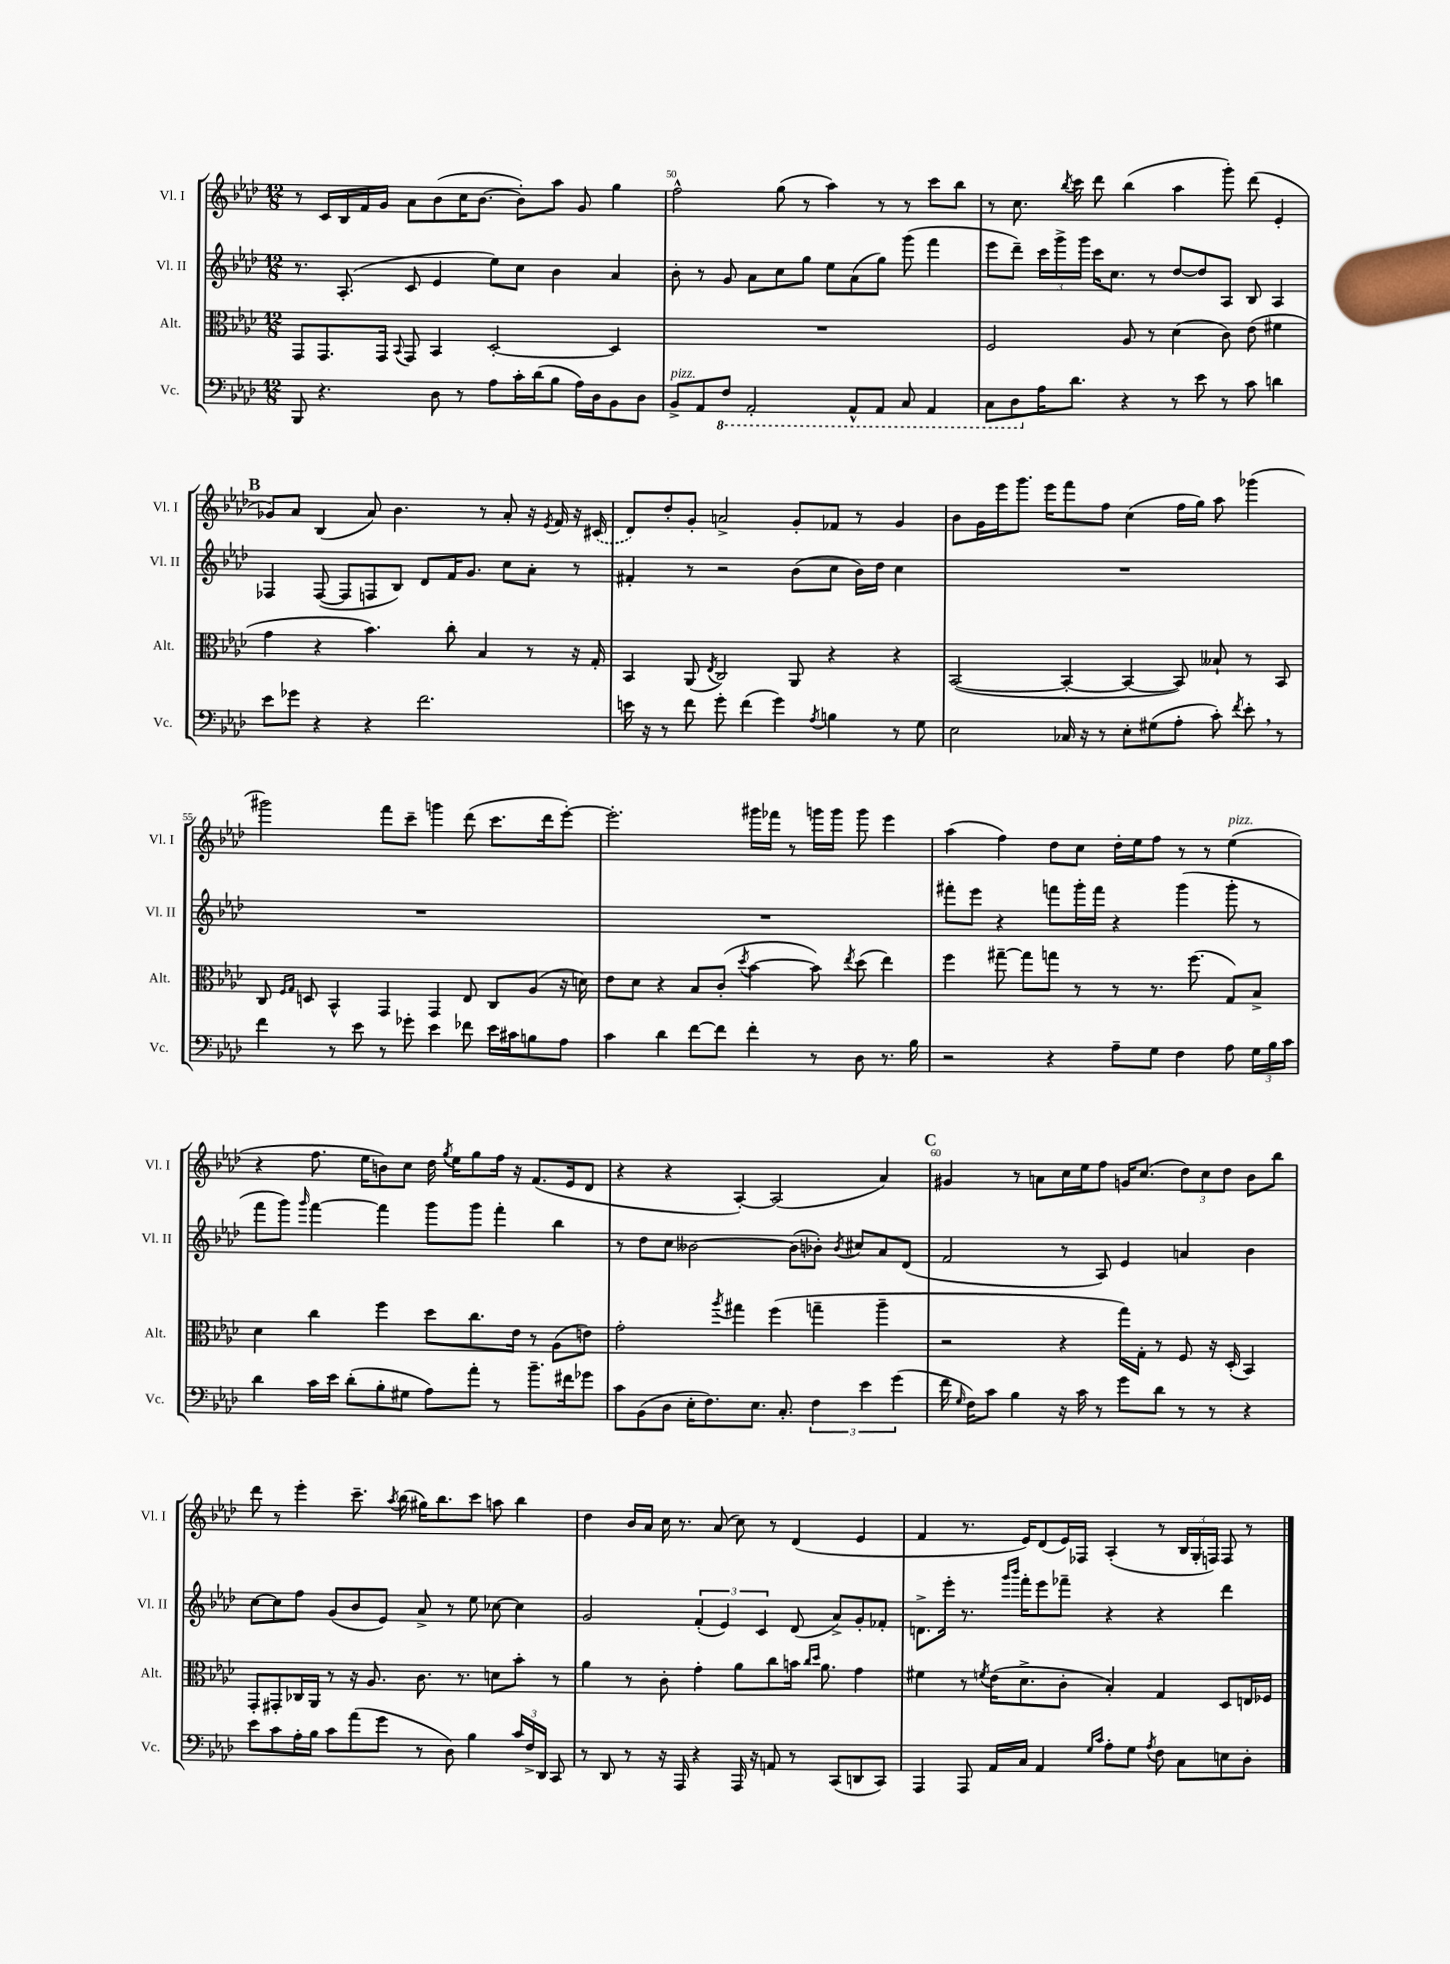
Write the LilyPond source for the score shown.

<<
\new StaffGroup <<
\new Staff = "s0" \with { instrumentName = "Vl. I" shortInstrumentName = "Vl. I" } {
    \clef treble \key aes \major \numericTimeSignature \time 12/8
    \autoBeamOff r8 c'16[ bes16 f'16 g'16] aes'8[ bes'8( c''16 bes'8.]~ bes'8[-.) aes''8] g'8 g''4 |
    f''2-^ g''8( r8 aes''4) r8 r8 c'''8[ bes''8] |
    r8 c''8. \acciaccatura { bes''8 } c'''16 des'''8 bes''4( aes''4 g'''8-.) des'''8( ees'4-. |
    \mark \markup { \bold "B" } ges'8[) aes'8] bes4( aes'8) bes'4. r8 aes'8-. r16 \acciaccatura { ees'8 } f'16 r16 \once \slurDashed cis'16( |
    des'8[) des''8-. g'8]-. a'2-> g'8[-. fes'8] r8 g'4 |
    bes'8[ g'16 ees'''16 g'''8.] ees'''16[ f'''8 f''8] c''4( f''16[ g''16]) aes''8 ges'''4( |
    gis'''2) f'''8[ c'''8]-- g'''4 des'''8( c'''8.[ des'''16 ees'''8]~-.) |
    ees'''2.-. gis'''16[ fes'''16] r8 g'''16[ g'''16] g'''8 ees'''4 |
    aes''4( f''4) des''8[ c''8] des''16[-. ees''16 f''8] r8 r8 ees''4^\markup { \italic "pizz." }( |
    r4 f''8. ees''16[ b'8) c''8] des''16 \acciaccatura { g''8 } ees''16[ g''8 f''16] r16 f'8.[( ees'16 des'8] |
    r4 r4 aes4~-.) aes2( aes'4) |
    \mark \markup { \bold "C" } gis'4 r8 a'8[ c''16 ees''16 f''8] g'16[ c''8.]( \tuplet 3/2 { des''8[) c''8 des''8] } bes'8[ bes''8] |
    des'''8 r8 ees'''4-. c'''8.-- \acciaccatura { aes''8 } bes''16( gis''16[) bes''8. c'''8] a''8 bes''4 |
    des''4 bes'16[ aes'16] c''16 r8. aes'8( c''8) r8 des'4( ees'4 |
    f'4 r8. ees'16[) des'8( ees'16) fes16] aes4-.( r8 \tuplet 3/2 { bes16[ g16-. f16]) } f8 r8 \bar "|." |
}
\new Staff = "s1" \with { instrumentName = "Vl. II" shortInstrumentName = "Vl. II" } {
    \clef treble \key aes \major \numericTimeSignature \time 12/8
    \autoBeamOff r8. aes8.-.( c'8 ees'4 ees''8[) c''8] bes'4 aes'4 |
    bes'8-. r8 g'8 aes'8[ c''8 g''8] ees''8[ aes'8( g''8]) g'''8( f'''4 |
    ees'''8[ des'''8]--) \tuplet 3/2 { c'''16[ g'''16-> g'''16] } c'''16[ c''8.] r8 des''8[~ des''8 aes8] bes8 aes4 |
    \mark \markup { \bold "B" } fes4 fes8~( fes8[ f8 bes8]) des'8[ f'16 g'8.] c''8[ aes'8]-. r8 |
    fis'4-. r8 r2 bes'8[( c''8] bes'16[) des''16] c''4 |
    R1. |
    R1. |
    R1. |
    fis'''8[-. ees'''8] r4 f'''8[ g'''16-. f'''16] r4 g'''4( g'''8-. r8 |
    f'''8[ g'''8]) \grace { g'''16 } f'''4~ f'''4 g'''8[ g'''8] f'''4-. bes''4 |
    r8 des''8[ c''8] beses'2~ beses'8[( bes'8]-.) \acciaccatura { bes'8 } cis''8[ aes'8 des'8]( |
    \mark \markup { \bold "C" } f'2 r8 aes8) ees'4 a'4 bes'4 |
    c''8[~ c''8 f''8] g'8[( bes'8 ees'8]) aes'8-> r8 ees''8 ces''8~ ces''4 |
    g'2 \tuplet 3/2 { f'4-.( ees'4) c'4 } des'8( aes'8[->) g'8-. fes'8]-. |
    d'8.[-> ees'''16]-. r8. \grace { g'''16[ bes'''16] } f'''16[-. ees'''8 fes'''8]-- r4 r4 des'''4 \bar "|." |
}
\new Staff = "s2" \with { instrumentName = "Alt." shortInstrumentName = "Alt." } {
    \clef alto \key aes \major \numericTimeSignature \time 12/8
    \autoBeamOff g,8[ g,8. g,16] \appoggiatura { bes,8 } g,8 bes,4 des2~-. des4 |
    R1. |
    f2 aes8 r8 des'4( c'8) ees'8( fis'4 |
    \mark \markup { \bold "B" } g'4 r4 bes'4.) c''8-. bes4 r8 r16 g16-. |
    bes,4 aes,8( \acciaccatura { ees8 } c2) aes,8 r4 r4 |
    bes,2~( bes,4~-. bes,4~ bes,8) beses8-! r8 bes,8 |
    c8 \grace { f16[ g16] } d8 bes,4-^ g,4 g,4 ees8 c8[ aes8]( r16 d'16) |
    ees'8[ des'8] r4 bes8[ c'8]-.( \acciaccatura { des''8 } bes'4~ bes'8) \acciaccatura { ees''8 } des''8( ees''4) |
    f''4 gis''8~-- gis''8[ g''8] r8 r8 r8. f''8.( g8[) bes8]-> |
    des'4 c''4 f''4 des''8[ c''8. ees'16] r8 aes8[( e'8]) |
    g'2-. \acciaccatura { aes''8 } gis''4 f''4( g''4-- aes''4-- |
    \mark \markup { \bold "C" } r2 r4 g''16[) g16]-. r8 f8 r16 des16-.( bes,4) |
    g,8[-. gis,8-. ces16 aes,16] r8 r16 aes8. c'8. r8. d'8[ bes'8]-. r8 |
    aes'4 r8 c'8-. g'4-. aes'8[ c''8 b'16] \grace { c''16[ des''16] } aes'8. g'4 |
    fis'4 r8 \acciaccatura { f'8 } ees'16[( des'8.-> c'8]-. bes4-.) g4 des8[ e16 fes16] \bar "|." |
}
\new Staff = "s3" \with { instrumentName = "Vc." shortInstrumentName = "Vc." } {
    \clef bass \key aes \major \numericTimeSignature \time 12/8
    \autoBeamOff bes,,8 r4. des8 r8 aes8[ c'16-. des'16( bes8] aes16[) des16 bes,8 des8] |
    bes,8[->^\markup { \italic "pizz." } aes,8 \ottava #-1 f,8] aes,,2-. aes,,8[-^ aes,,8] c,8 aes,,4 |
    c,8[ des,8 \ottava #0 aes16 des'8.] r4 r8 ees'8 r8 c'8 d'4 |
    \mark \markup { \bold "B" } ees'8[ ges'8] r4 r4 f'2. |
    e'16 r16 r8 f'8 g'8-. f'4( g'4) \acciaccatura { aes8 } b4 r8 g8 |
    ees2 ces16 r16 r8 ees8[-. gis8( aes8]-. c'8-.) \acciaccatura { f'8 } ees'8-. \breathe r8 |
    f'4 r8 ees'8 r8 ges'8-. ees'4 fes'8 ees'16[ cis'16 b8 aes8] |
    c'4 des'4 f'8[~ f'8] f'4-. r8 des8 r8. bes16 |
    r2 r4 aes8[-- g8] f4 aes8 \tuplet 3/2 { g16[ bes16 c'16] } |
    des'4 c'16[ ees'16] des'8[-.( bes8-. gis8] aes8[) aes'8]-. r8 bes'8.[-- fis'16 ges'8] |
    c'8[ bes,8( des8] ees16[-. f8.) ees8.] c8.-. \tuplet 3/2 { f4 ees'4 g'4( } |
    \mark \markup { \bold "C" } f'16 \grace { g16 } f16[) c'8] bes4 r16 c'16 r8 g'8[ des'8] r8 r8 r4 |
    ees'8[ c'8 aes16-. bes16] c'8[ aes'8( g'8] r8 des8) bes4 \tuplet 3/2 { c'16[ f16-> des,16] } c,8 |
    r8 des,8 r8 r16 aes,,16 r4 aes,,16 r16 a,8 r8 c,8[( d,8 c,8]) |
    aes,,4 aes,,8 aes,16[ c16] aes,4 \grace { g16[ c'16] } aes8[-. g8] \acciaccatura { aes8 } f8 c8[ e8 des8]-. \bar "|." |
}
>>
>>
\layout { \context { \Score currentBarNumber = #49 \override BarNumber.break-visibility = ##(#f #t #t) barNumberVisibility = #(every-nth-bar-number-visible 5) } }
